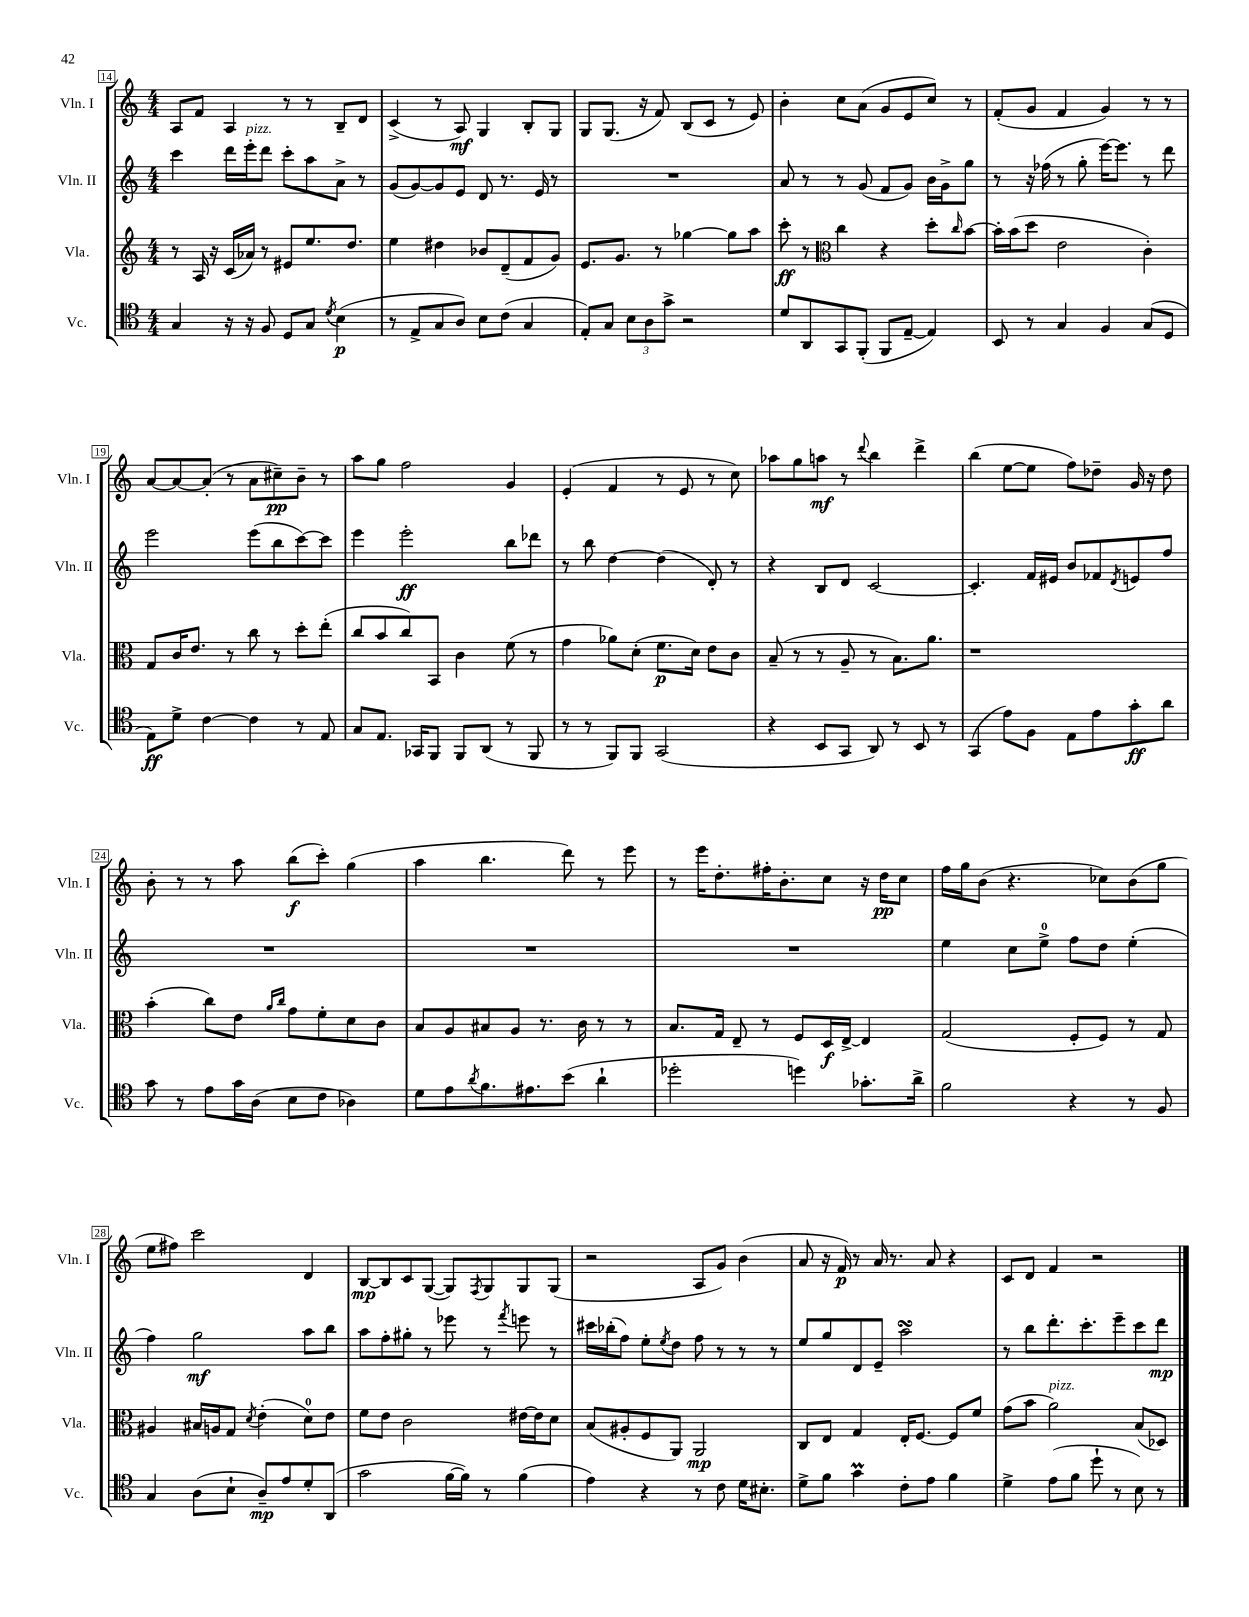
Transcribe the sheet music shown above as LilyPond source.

<<
\new StaffGroup <<
\new Staff = "s0" \with { instrumentName = "Vln. I" shortInstrumentName = "Vln. I" } {
    \clef treble \key c \major \numericTimeSignature \time 4/4
    a8 f'8 a4 r8 r8 b8-- d'8 |
    c'4->( r8 a8\mf) g4 b8-. g8 |
    g8 g8.( r16 f'8) b8( c'8 r8 e'8) |
    b'4-. c''8 a'8( g'8 e'8 c''8) r8 |
    f'8-.( g'8 f'4 g'4) r8 r8 |
    a'8~ a'8~ a'8-.( r8 a'8 cis''8--\pp) b'8-- r8 |
    a''8 g''8 f''2 g'4 |
    e'4-.( f'4 r8 e'8 r8 c''8) |
    aes''8 g''8 a''8\mf r8 \appoggiatura { d'''8 } b''4 d'''4-> |
    b''4( e''8~ e''8 f''8) des''8-- g'16 r16 des''8 |
    b'8-. r8 r8 a''8 b''8\f( c'''8-.) g''4( |
    a''4 b''4. d'''8) r8 e'''8 |
    r8 e'''16 d''8.-. fis''16-. b'8.-. c''8 r16 d''16\pp c''8 |
    f''16 g''16 b'8( r4. ces''8) b'8( g''8 |
    e''8 fis''8) c'''2 d'4 |
    b8~\mp b8 c'8 g8~( g8) \acciaccatura { f8 } g8 g8 g8( |
    r2 a8 g'8) b'4( |
    a'8 r16 f'16\p) r8 a'16 r8. a'8 r4 |
    c'8 d'8 f'4 r2 \bar "|." |
}
\new Staff = "s1" \with { instrumentName = "Vln. II" shortInstrumentName = "Vln. II" } {
    \clef treble \key c \major \numericTimeSignature \time 4/4
    c'''4 d'''16 e'''16-.^\markup { \italic "pizz." } d'''8 c'''8-. a''8 a'8-> r8 |
    g'8( g'8~) g'8 e'8 d'8 r8. e'16 r8 |
    R1 |
    a'8 r8 r8 g'8( f'8 g'8) b'16 g'16-> g''8 |
    r8 r16 fes''16( r8 g''8-. e'''16~) e'''8. r8 d'''8 |
    e'''2 e'''8( b''8 c'''8~) c'''8 |
    e'''4 e'''2-.\ff b''8 des'''8 |
    r8 b''8 d''4~ d''4( d'8-.) r8 |
    r4 b8 d'8 c'2~ |
    c'4.-. f'16 eis'16 b'8 fes'8 \acciaccatura { d'8 } e'8 f''8 |
    R1 |
    R1 |
    R1 |
    e''4 c''8 e''8-0-> f''8 d''8 e''4-.( |
    f''4) g''2\mf a''8 b''8 |
    a''8 f''8-. gis''8-. r8 ees'''8 r8 \acciaccatura { f'''8 } e'''8 r8 |
    cis'''16 bes''16-.( f''8) e''8-. \acciaccatura { e''8 } d''8 f''8 r8 r8 r8 |
    e''8 g''8 d'8 e'8-- a''2\turn |
    r8 b''8 d'''8.-. c'''8.-. e'''8-- c'''8 d'''8\mp \bar "|." |
}
\new Staff = "s2" \with { instrumentName = "Vla." shortInstrumentName = "Vla." } {
    \clef treble \key c \major \numericTimeSignature \time 4/4
    r8 a16 r16 c'16( aes'16) r8 eis'8 e''8. d''8. |
    e''4 dis''4 bes'8 d'8--( f'8 g'8) |
    e'8. g'8. r8 ges''4~ ges''8 a''8 |
    c'''8-.\ff r8 \clef alto c''4 r4 d''8-. \grace { c''16 } b'8~ |
    b'16-. b'16( d''8 e'2 c'4-.) |
    g8 c'16 e'8. r8 c''8 r8 d''8-. e''8-.( |
    c''8 b'8 c''8) b,8 c'4 f'8( r8 |
    g'4 aes'8) d'8-.( f'8.\p d'16) e'8 c'8 |
    b8--( r8 r8 a8-- r8 b8.) a'8. |
    r1 |
    b'4-.( c''8) e'8 \grace { a'16 c''16 } g'8 f'8-. d'8 c'8 |
    b8 a8 bis8 a8 r8. c'16 r8 r8 |
    b8. g16 e8-- r8 f8 d16\f e16~-> e4 |
    g2( f8-. f8) r8 g8 |
    ais4 bis16 a16 g8 \acciaccatura { d'8 } e'4-.( d'8-0) e'8 |
    f'8 e'8 c'2 eis'16~ eis'16 d'8 |
    b8( ais8-. f8 a,8) a,2\mp |
    c8 e8 g4 e16-. f8.~ f8 f'8 |
    g'8( b'8 a'2^\markup { \italic "pizz." }) b8( des8) \bar "|." |
}
\new Staff = "s3" \with { instrumentName = "Vc." shortInstrumentName = "Vc." } {
    \clef tenor \key c \major \numericTimeSignature \time 4/4
    g4 r16 r16 f8 d8 g8 \acciaccatura { d'8 } b4\p( |
    r8 e8-> g8 a8) b8 c'8( g4 |
    e8-.) g8 \tuplet 3/2 { b8 a8 g'8-> } r2 |
    d'8 a,8 g,8 f,8-.( f,8 e8~-- e4) |
    b,8 r8 g4 f4 g8( d8 |
    e8\ff) d'8-> c'4~ c'4 r8 e8 |
    g8 e8. ges,16 f,8 f,8 a,8( r8 f,8 |
    r8 r8 f,8) f,8 g,2( |
    r4 b,8 g,8 a,8) r8 b,8 r8 |
    g,4( e'8) f8 e8 e'8 g'8-.\ff a'8 |
    g'8 r8 e'8 g'16 a16( b8 c'8 aes4) |
    d'8 e'8 \acciaccatura { a'8 } f'8. eis'8. b'8( a'4-! |
    des''2-. d''4) ges'8.-. a'16-> |
    f'2 r4 r8 f8 |
    g4 a8( b8-! a8--\mp) e'8 d'8-. a,8( |
    g'2 f'16~ f'16) r8 f'4( |
    e'4) r4 r8 c'8 d'16 bis8.-. |
    d'8-> f'8 g'4\prall c'8-. e'8 f'4 |
    d'4-> e'8( f'8 d''8-! r8 b8) r8 \bar "|." |
}
>>
>>
\layout { \context { \Score currentBarNumber = #14 \override BarNumber.stencil = #(make-stencil-boxer 0.1 0.3 ly:text-interface::print) } }
